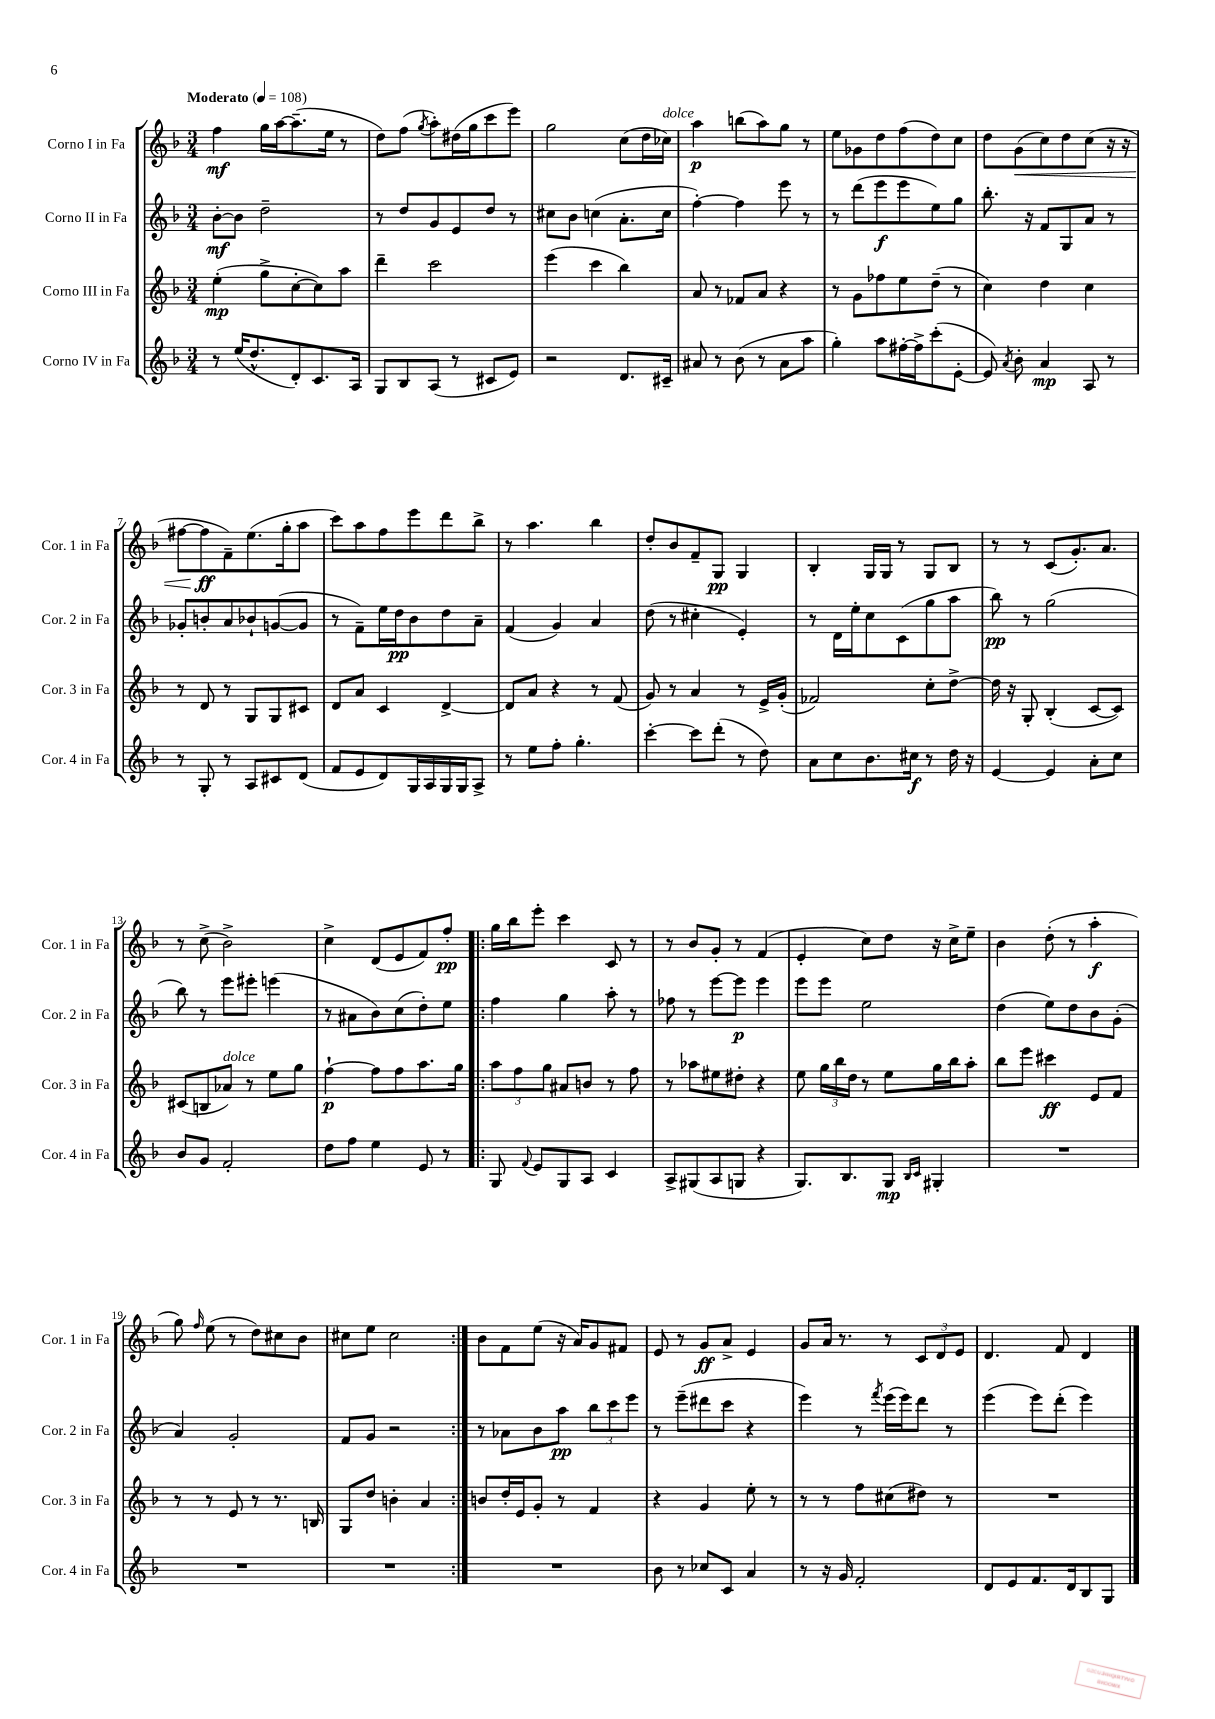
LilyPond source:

<<
\new StaffGroup <<
\new Staff = "s0" \with { instrumentName = "Corno I in Fa" shortInstrumentName = "Cor. 1 in Fa" } {
    \clef treble \key f \major \numericTimeSignature \time 3/4 \tempo "Moderato" 4 = 108
    \autoBeamOff f''4\mf g''16[ a''16~ a''8.--( e''16] r8 |
    d''8[) f''8]( \acciaccatura { g''8 } a''8[-.) dis''16( g''16 c'''8 e'''8]) |
    g''2 c''8[( d''16 ces''16]^\markup { \italic "dolce" }) |
    a''4\p b''8[( a''8) g''8] r8 |
    e''8[ ges'8 d''8 f''8( d''8) c''8] |
    d''8[ g'8\<( c''8) d''8 c''8]( r16 r16 |
    fis''8[~ fis''8\ff\! f'8--) e''8.( g''16-. a''8] |
    c'''8[) a''8 f''8 e'''8 d'''8 bes''8]-> |
    r8 a''4. bes''4 |
    d''8[-. bes'8 f'8-- g8]\pp g4 |
    bes4-. g16[ g16] r8 g8[ bes8] |
    r8 r8 c'8[( g'8.-.) a'8.] |
    r8 c''8->( bes'2->) |
    c''4-> d'8[( e'8 f'8) f''8]-.\pp |
    \repeat volta 2 { g''16[ bes''16 e'''8]-. c'''4 c'8 r8 |
    r8 bes'8[ g'8]-. r8 f'4( |
    e'4-. c''8[) d''8] r16 c''16[-> e''8]-- |
    bes'4 d''8-.( r8 a''4-.\f |
    g''8) \grace { f''16 } e''8( r8 d''8[) cis''8 bes'8] |
    cis''8[ e''8] cis''2 | }
    bes'8[ f'8 e''8]( r16 a'16[) g'8 fis'8] |
    e'8 r8 g'8[\ff a'8]-> e'4 |
    g'8[ a'16] r8. r8 \tuplet 3/2 { c'8[ d'8 e'8] } |
    d'4. f'8 d'4 \bar "|." |
}
\new Staff = "s1" \with { instrumentName = "Corno II in Fa" shortInstrumentName = "Cor. 2 in Fa" } {
    \clef treble \key f \major \numericTimeSignature \time 3/4
    \autoBeamOff bes'8[~-.\mf bes'8] d''2-- |
    r8 d''8[ g'8 e'8 d''8] r8 |
    cis''8[ bes'8] c''4( a'8.[-. c''16] |
    f''4~-.) f''4 e'''8 r8 |
    r8 d'''8[( e'''8\f e'''8 e''8) g''8] |
    bes''8.-. r16 f'8[ g8 a'8] r8 |
    ges'8[-. b'8-. a'8 bes'8-! g'8~( g'8] |
    r8 f'8[--) e''16 d''16\pp bes'8 d''8 a'8]-- |
    f'4( g'4) a'4 |
    d''8( r8 cis''4-. e'4-.) |
    r8 d'16[ e''16-. c''8 c'8( g''8 a''8] |
    bes''8\pp) r8 g''2( |
    bes''8) r8 e'''8[ eis'''8]-. e'''4( |
    r8 ais'8[ bes'8) c''8( d''8-.) e''8] |
    \repeat volta 2 { f''4 g''4 a''8-. r8 |
    fes''8 r8 e'''8[~ e'''8]\p e'''4 |
    e'''8[ e'''8] e''2 |
    d''4( e''8[) d''8 bes'8 g'8]-.( |
    a'4) g'2-. |
    f'8[ g'8] r2 | }
    r8 aes'8[ bes'8 a''8]\pp \tuplet 3/2 { bes''8[ c'''8 e'''8] } |
    r8 e'''8[--( dis'''8 c'''8] r4 |
    e'''4) r8 \acciaccatura { f'''8 } e'''16[( e'''16) d'''8] r8 |
    e'''4( e'''8[) d'''8]-.( e'''4) \bar "|." |
}
\new Staff = "s2" \with { instrumentName = "Corno III in Fa" shortInstrumentName = "Cor. 3 in Fa" } {
    \clef treble \key f \major \numericTimeSignature \time 3/4
    \autoBeamOff e''4-.\mp( g''8[-> c''8~-. c''8) a''8] |
    d'''4-- c'''2 |
    e'''4( c'''4 bes''4) |
    a'8 r8 fes'8[ a'8] r4 |
    r8 g'8[ fes''8 e''8 d''8]--( r8 |
    c''4) d''4 c''4 |
    r8 d'8 r8 g8[ g8 cis'8] |
    d'8[ a'8] c'4 d'4~-> |
    d'8[ a'8] r4 r8 f'8( |
    g'8) r8 a'4 r8 e'16[-> g'16]-.( |
    fes'2) c''8[-. d''8]~-> |
    d''16 r16 g8-. bes4-.( c'8[~ c'8]) |
    cis'8[( b8 aes'8]^\markup { \italic "dolce" }) r8 e''8[ g''8] |
    f''4~-!\p f''8[ f''8 a''8. g''16] |
    \repeat volta 2 { \tuplet 3/2 { a''8[ f''8 g''8] } ais'8[ b'8] r8 f''8 |
    r8 aes''8[ eis''8 dis''8]-. r4 |
    e''8 \tuplet 3/2 { g''16[ bes''16 d''16] } r8 e''8[ g''16 bes''16 a''8]-. |
    bes''8[ e'''8] cis'''4\ff e'8[ f'8] |
    r8 r8 e'8 r8 r8. b16 |
    g8[ d''8] b'4-. a'4 | }
    b'8[ d''16-. e'16 g'8]-. r8 f'4 |
    r4 g'4 e''8-. r8 |
    r8 r8 f''8[ cis''8( dis''8]) r8 |
    R2. \bar "|." |
}
\new Staff = "s3" \with { instrumentName = "Corno IV in Fa" shortInstrumentName = "Cor. 4 in Fa" } {
    \clef treble \key f \major \numericTimeSignature \time 3/4
    \autoBeamOff r8 e''16[( d''8.-^ d'8-.) c'8. a16] |
    g8[ bes8 a8]( r8 cis'8[ e'8]) |
    r2 d'8.[ cis'16]-- |
    ais'8 r8 bes'8( r8 ais'8[ a''8] |
    g''4-.) a''8[ fis''16~-. fis''16-> c'''8-.( e'8]~-. |
    e'8) \acciaccatura { a'8 } bes'8-. a'4\mp a8 r8 |
    r8 g8-. r8 a8[ cis'8 d'8]( |
    f'8[ e'8 d'8) g16 a16 g16 g16 a8]-> |
    r8 e''8[ f''8]-. g''4.-. |
    c'''4~-. c'''8[ d'''8]-.( r8 d''8) |
    a'8[ c''8 bes'8. cis''16]\f r8 d''16 r16 |
    e'4~ e'4 a'8[-. c''8] |
    bes'8[ g'8] f'2-. |
    d''8[ f''8] e''4 e'8 r8 |
    \repeat volta 2 { g8 \appoggiatura { f'8 } e'8[ g8 a8] c'4 |
    a8[-> gis8( a8 g8] r4 |
    g8.[) bes8. g8]\mp \grace { bes16[ c'16] } gis4-. |
    R2. |
    R2. |
    R2. | }
    R2. |
    bes'8 r8 ces''8[ c'8] a'4 |
    r8 r16 g'16 f'2-. |
    d'8[ e'8 f'8. d'16 bes8 g8] \bar "|." |
}
>>
>>
